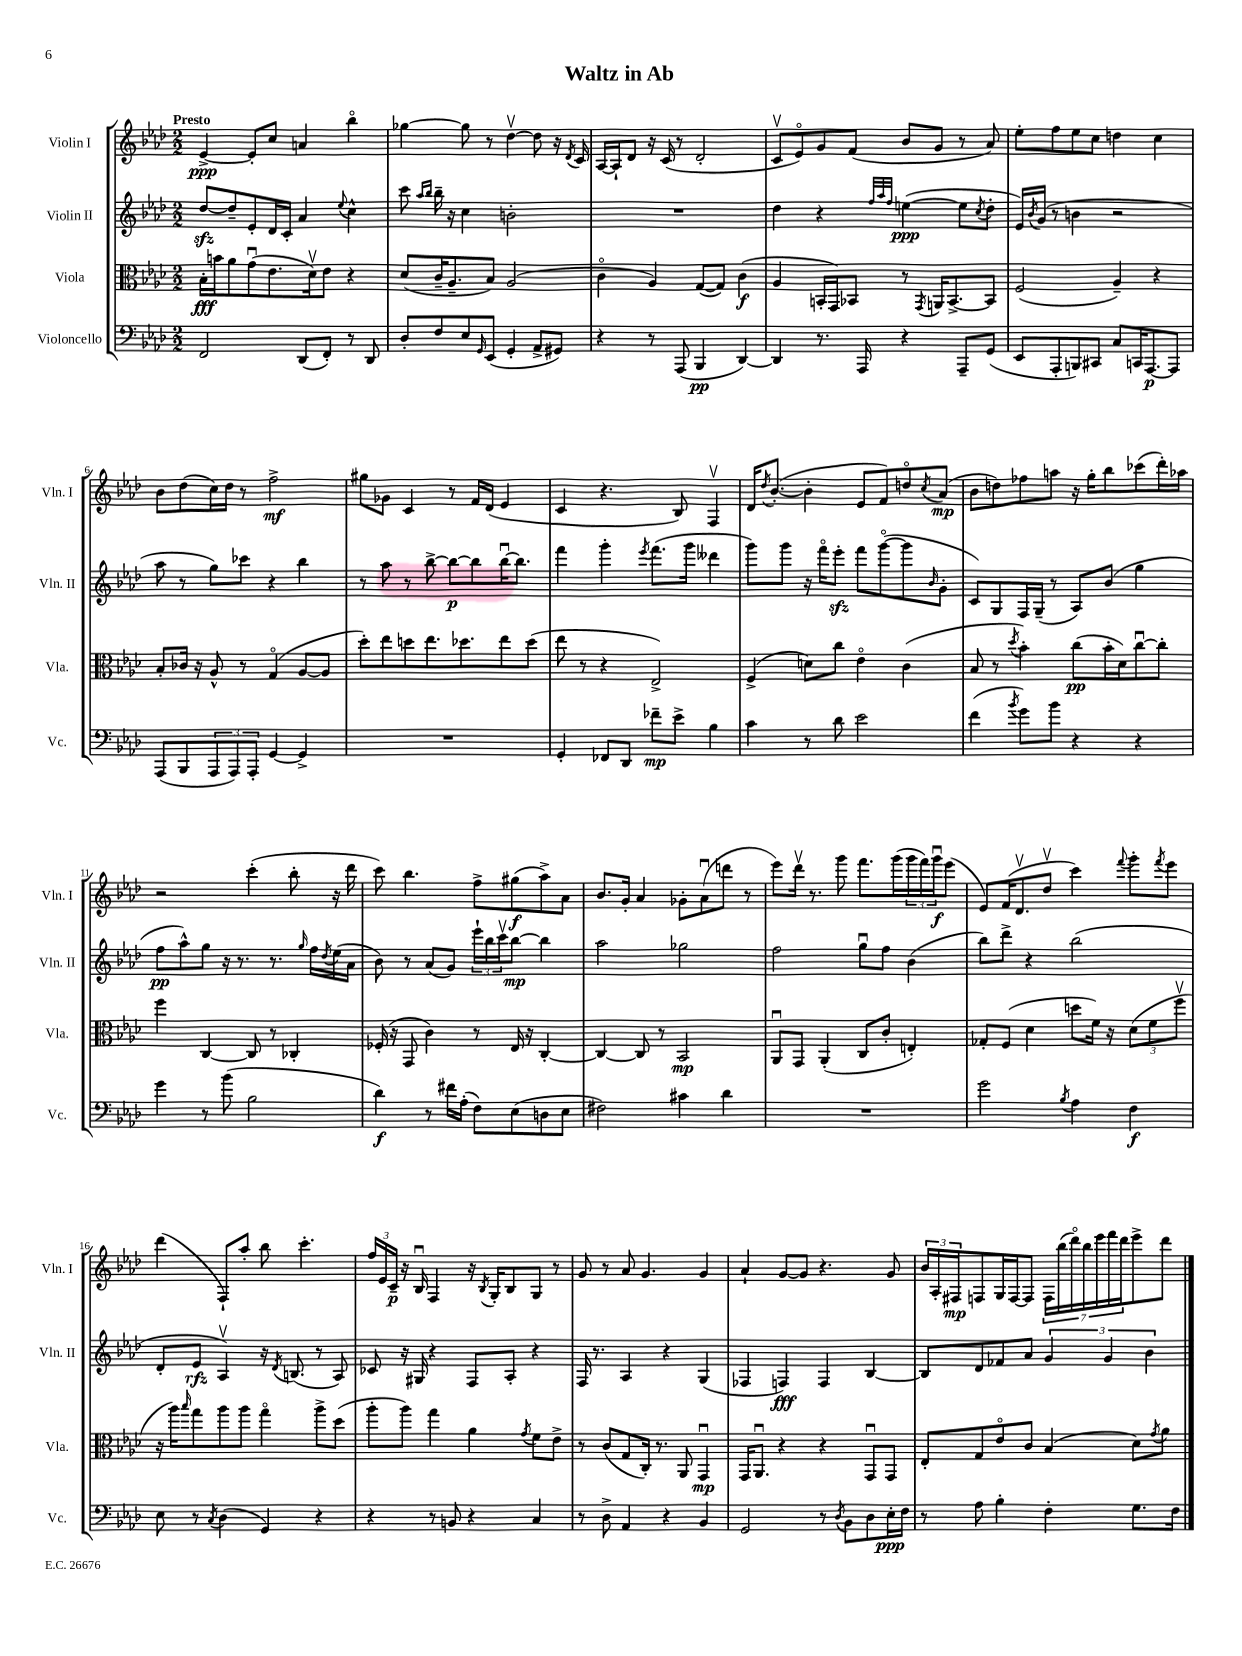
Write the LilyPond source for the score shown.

\header { title = "Waltz in Ab" }
<<
\new StaffGroup <<
\new Staff = "s0" \with { instrumentName = "Violin I" shortInstrumentName = "Vln. I" } {
    \clef treble \key aes \major \numericTimeSignature \time 2/2 \tempo "Presto"
    ees'4~->\ppp ees'8-. c''8 a'4 bes''4\flageolet |
    ges''4~ ges''8 r8 des''4~\upbow des''8 r16 \acciaccatura { des'8 } c'16 |
    aes16~ aes16-! des'8 r16 c'16( r8 des'2-. |
    c'8\upbow ees'8\flageolet) g'8 f'8( bes'8 g'8 r8 aes'8) |
    ees''8-. f''8 ees''8 c''8 d''4 c''4 |
    bes'8 des''8( c''16) des''16 r8 f''2->\mf |
    gis''8 ges'8 c'4 r8 f'16 des'16( ees'4 |
    c'4 r4. bes8) f4\upbow |
    des'16 \acciaccatura { des''8 } bes'8.~-.( bes'4-. ees'8 f'8) d''8\flageolet \acciaccatura { c''8 } aes'8\mp( |
    bes'8 d''8) fes''8 a''8 r16 g''16-. bes''8 ces'''8( des'''16-.) aes''16 |
    r2 c'''4-.( bes''8-. r16 des'''16 |
    c'''8) bes''4. f''8-> gis''8\f( aes''8->) aes'8 |
    bes'8. g'16-. aes'4 ges'8-. aes'8\downbow( d'''8 r8 |
    ees'''8) des'''16\upbow r8. g'''8 f'''8. g'''16( \tuplet 3/2 { g'''16 f'''16) g'''16\downbow\f } ees'''8( |
    ees'8) f'16( des'8.\upbow des''8\upbow c'''4) \appoggiatura { f'''8 } g'''8-. \acciaccatura { f'''8 } ees'''8 |
    des'''4( f8-!) aes''8-. bes''8 c'''4.-. |
    \tuplet 3/2 { f''16 ees'16 c'16--\p } r16 bes16\downbow f4 r16 \acciaccatura { bes8 } g16-. bes8 g8 r8 |
    g'8 r8 aes'8 g'4. g'4 |
    aes'4-! g'8~ g'8 r4. g'8 |
    \tuplet 3/2 { bes'16 aes16-. fis16\mp } f8 g16 f16~ f8 \tuplet 7/4 { f16 bes''16( des'''16\flageolet) bes''16 ees'''16 f'''16 des'''16 } ees'''8-> des'''8 \bar "|." |
}
\new Staff = "s1" \with { instrumentName = "Violin II" shortInstrumentName = "Vln. II" } {
    \clef treble \key aes \major \numericTimeSignature \time 2/2
    des''8~\sfz des''8-- ees'8-. des'16 c'16-. aes'4 \appoggiatura { ees''8 } c''4-^ |
    c'''8 \grace { aes''16 bes''16 } bes''16-- r16 c''4 b'2-. |
    R1 |
    des''4 r4 \grace { f''32 aes''32 f''32 } e''4~\ppp( e''8 \acciaccatura { c''8 } des''8-. |
    ees'16) \acciaccatura { bes'8 } g'16( r8 b'4 r2 |
    aes''8 r8 g''8) ces'''8 r4 bes''4 |
    r8 aes''8 r8 bes''8~-> bes''8~\p bes''8 bes''16~\downbow bes''8. |
    f'''4 g'''4-. \acciaccatura { ees'''8 } f'''8.( g'''16 deses'''4 |
    g'''8) g'''8 r16 f'''16\flageolet ees'''8-.\sfz f'''8 g'''8~\flageolet( g'''8 \grace { bes'16 } g'8-. |
    c'8) g8 f16 g16--( r8 aes8) bes'8( g''4 |
    f''8\pp aes''8-^) g''8 r16 r8. r8. \grace { g''16 } f''16 \acciaccatura { des''8 } ees''16( aes'16 |
    bes'8) r8 aes'8( g'8) \tuplet 3/2 { ees'''16-! bes''16 c'''16\upbow } bes''8~\mp bes''4 |
    aes''2 ges''2 |
    f''2 g''8\downbow f''8 bes'4( |
    bes''8) des'''8-> r4 bes''2( |
    des'8-. ees'8\rfz aes4\upbow) r16 \acciaccatura { des'8 } b8.( r8 aes8) |
    ces'8 r16 gis16 r4 f8 aes8-. r4 |
    f16 r8. aes4 r4 g4( |
    fes4 f4\fff) f4 bes4~ |
    bes8 des'8 fes'8 aes'8 \tuplet 3/2 { g'4 g'4 bes'4 } \bar "|." |
}
\new Staff = "s2" \with { instrumentName = "Viola" shortInstrumentName = "Vla." } {
    \clef alto \key aes \major \numericTimeSignature \time 2/2
    bes16-.\fff b'16 aes'8 g'8\downbow( ees'8. des'16\upbow) ees'8 r4 |
    des'8( c'16-- aes8.-- bes8) aes2( |
    c'4\flageolet aes4) g8~( g8) c'4\f( |
    aes4 b,16-. g,16) bes,8 r8 \acciaccatura { g,8 } a,16 bes,8.~-> bes,8 |
    f2( aes4--) r4 |
    bes8-. ces'16 r16 aes8-^ r8 g4\flageolet( aes8~ aes8 |
    des''8-.) ees''8 d''8 ees''8. des''8. ees''8 des''8( |
    ees''8 r8 r4 ees2->) |
    f4->( d'8) c''8 ees'4\flageolet c'4( |
    bes8 r8 \acciaccatura { des''8 } bes'4-.) c''8\pp( bes'16-. des'16) c''8~\downbow c''8-. |
    f''4 c4~ c8 r8 ces4-. |
    fes16-.( r16 g,8 c'4) r8 ees16 r16 c4~-. |
    c4~ c8 r8 bes,2\mp |
    aes,8\downbow g,8 aes,4-.( c8 c'8-. e4-.) |
    ges8-. f8( des'4 d''8 f'16) r16 \tuplet 3/2 { des'8( f'8 f''8\upbow } |
    r16 aes''16) \grace { bes''16 } g''8 aes''8 aes''8 g''4\flageolet aes''8-> des''8( |
    aes''8-. aes''8) g''4 aes'4 \acciaccatura { g'8 } f'8 ees'8-> |
    r8 c'8( g8 c16-.) r8. aes,8 g,4\downbow\mp |
    g,16 aes,8.\downbow r4 r4 g,8\downbow g,8 |
    ees8-. g8 ees'8\flageolet c'8 bes4( des'8) \acciaccatura { g'8 } aes'8 \bar "|." |
}
\new Staff = "s3" \with { instrumentName = "Violoncello" shortInstrumentName = "Vc." } {
    \clef bass \key aes \major \numericTimeSignature \time 2/2
    f,2 des,8( f,8-.) r8 des,8 |
    des8-. f8 ees8 \grace { g,16 } ees,8( g,4-. aes,8-> gis,8) |
    r4 r8 aes,,8( bes,,4\pp des,4~) |
    des,4 r8. aes,,16 r4 aes,,8-- g,8( |
    ees,8 aes,,8-. b,,8) cis,8 c8 c,16 aes,,8.~\p aes,,8 |
    aes,,8( bes,,8 \tuplet 3/2 { aes,,8 aes,,8) aes,,8-. } g,4~ g,4-> |
    R1 |
    g,4-. fes,8 des,8 fes'8--\mp ees'8-> bes4 |
    c'4 r8 des'8 ees'2 |
    f'4( \acciaccatura { bes'8 } g'8) bes'8 r4 r4 |
    g'4 r8 bes'8( bes2 |
    des'4\f) r8 fis'16 aes16-.( f8) ees8( d8 ees8 |
    fis2) cis'4 des'4 |
    R1 |
    g'2 \acciaccatura { bes8 } aes4 f4\f |
    ees8 r8 \acciaccatura { c8 } des4( g,4) r4 |
    r4 r8 b,8 r4 c4 |
    r8 des8-> aes,4 r4 bes,4 |
    g,2 r8 \acciaccatura { des8 } bes,8 des8 ees16-.\ppp f16 |
    r8 aes8 bes4-. f4-. g8. f16 \bar "|." |
}
>>
>>
